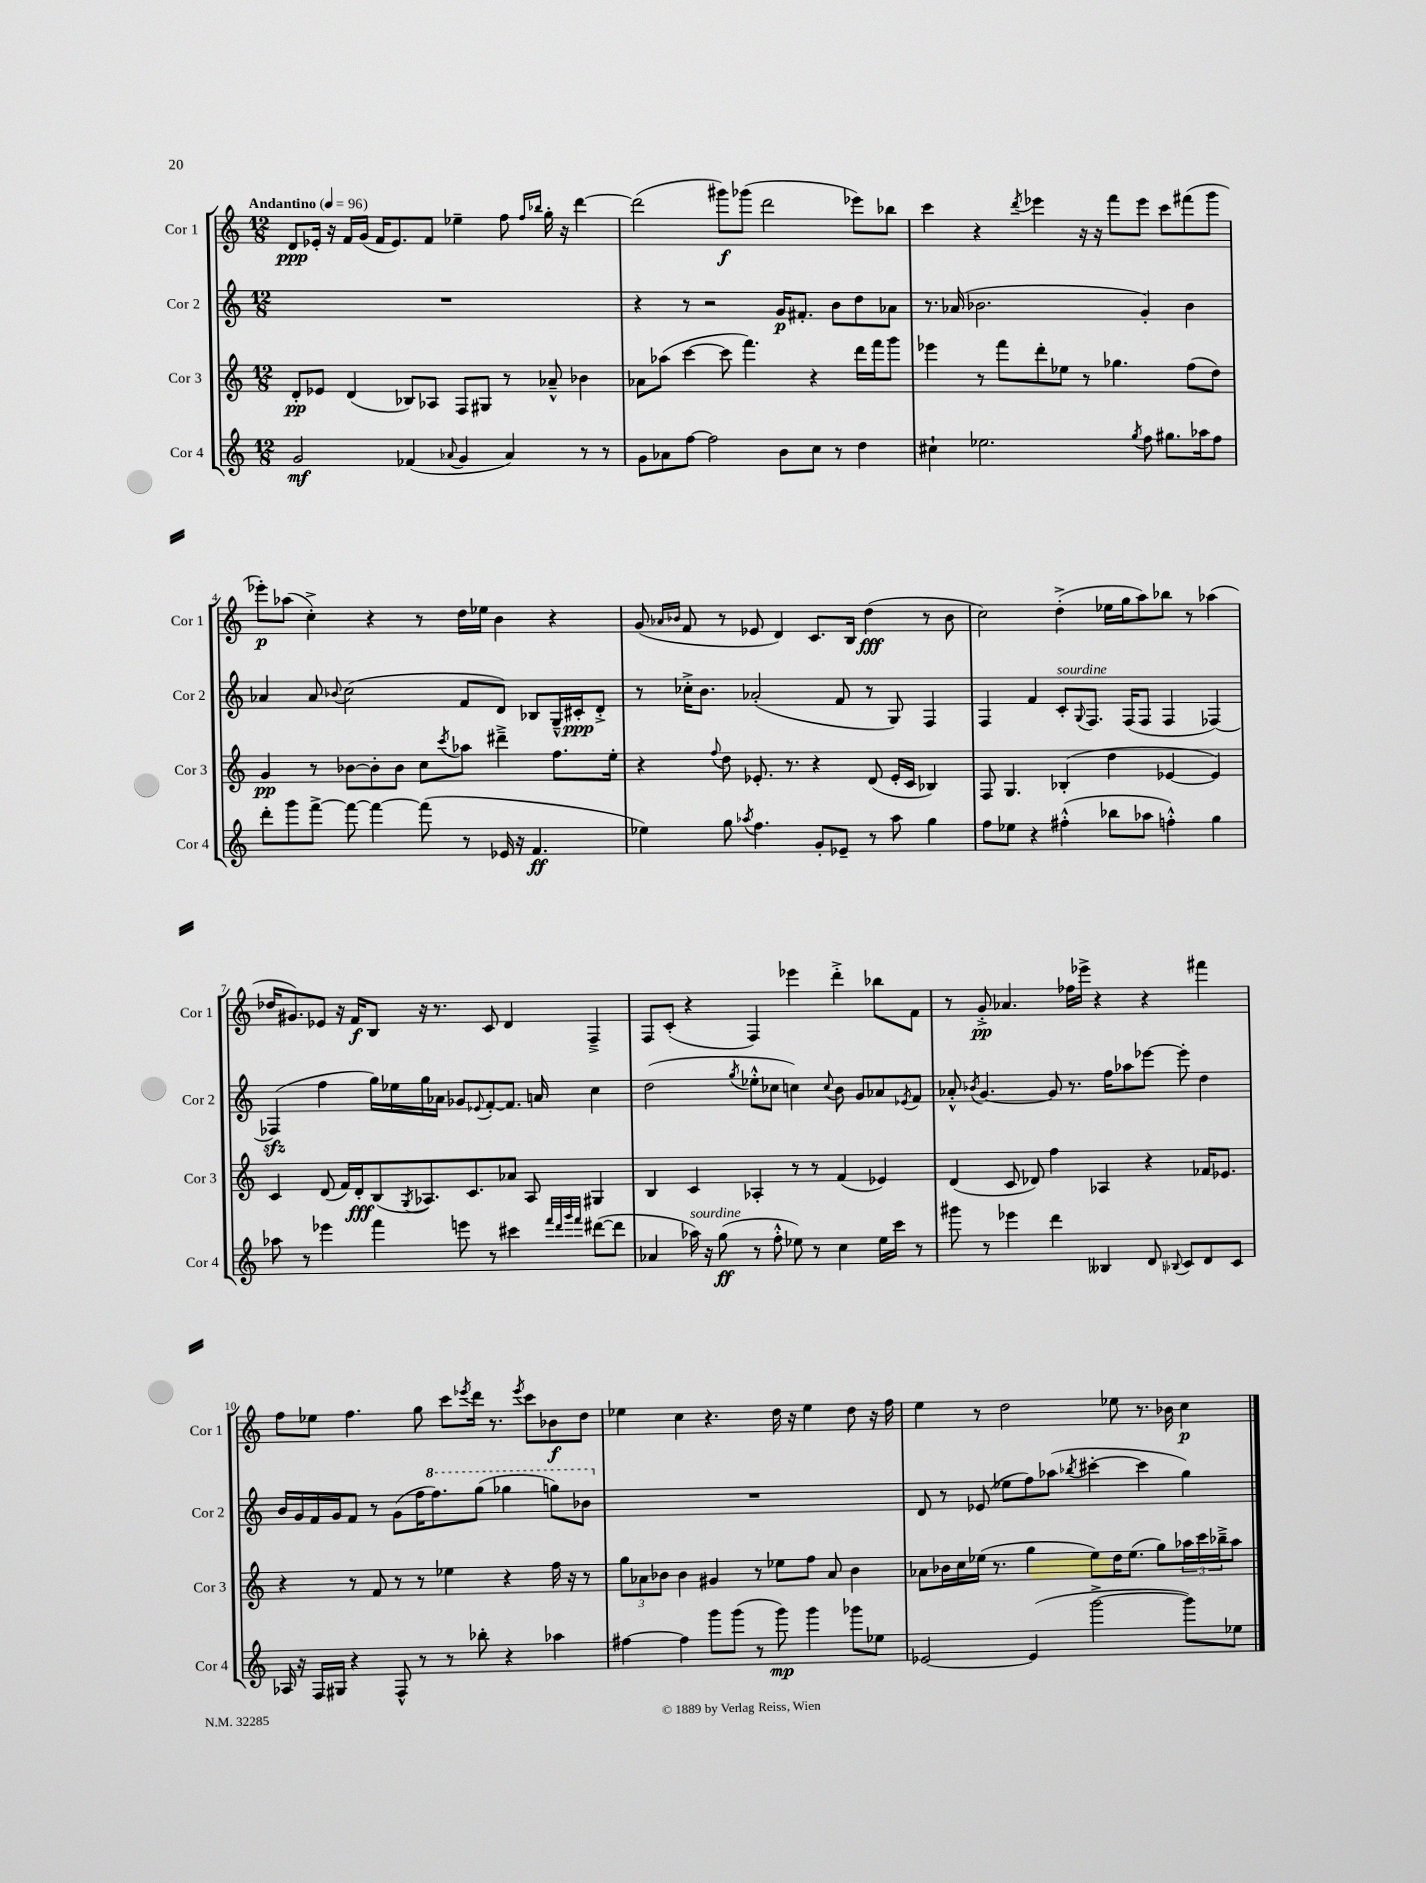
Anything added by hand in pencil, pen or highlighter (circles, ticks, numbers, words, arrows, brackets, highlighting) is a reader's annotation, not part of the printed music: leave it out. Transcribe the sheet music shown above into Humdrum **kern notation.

**kern	**dynam	**kern	**dynam	**kern	**dynam	**kern	**dynam
*part4	*part4	*part3	*part3	*part2	*part2	*part1	*part1
*staff4	*staff4	*staff3	*staff3	*staff2	*staff2	*staff1	*staff1
*I"Cor 4	*	*I"Cor 3	*	*I"Cor 2	*	*I"Cor 1	*
*I'Cor 4	*	*I'Cor 3	*	*I'Cor 2	*	*I'Cor 1	*
*clefG2	*	*clefG2	*	*clefG2	*	*clefG2	*
*k[]	*	*k[]	*	*k[]	*	*k[]	*
*M12/8	*	*M12/8	*	*M12/8	*	*M12/8	*
*MM96	*	*MM96	*	*MM96	*	*MM96	*
=1	=1	=1	=1	=1	=1	=1	=1
!	!	!	!	!	!	!LO:TX:a:B:t=Andantino	!
2g/	mf	8d'/L	pp	1.r	.	8d/L	ppp
.	.	8e-X/J	.	.	.	16e-X'/Jk	.
.	.	.	.	.	.	16r	.
.	.	(4d/	.	.	.	16f/LL	.
.	.	.	.	.	.	(16g/JJ	.
.	.	.	.	.	.	16f/KL	.
.	.	.	.	.	.	8.e-/)	.
(4f-X/	.	8B-X/L)	.	.	.	.	.
.	.	8A-X/J	.	.	.	8f/J	.
8qqa-X/	.	.	.	.	.	.	.
4g/	.	8F/L	.	.	.	4ee-X~\	.
.	.	8G#X/J	.	.	.	.	.
4a-/)	.	8r	.	.	.	8ff\	.
.	.	.	.	.	.	16qqff/LL	.
.	.	.	.	.	.	16qqbb-X/JJ	.
.	.	8a-X~^^/	.	.	.	16gg'\	.
.	.	.	.	.	.	16r	.
8r	.	4b-X\	.	.	.	[4ddd\	.
8r	.	.	.	.	.	.	.
=2	=2	=2	=2	=2	=2	=2	=2
8g\L	.	8a-X\L	.	4r	.	(2ddd\]	.
8a-X\	.	(8aa-X\J	.	.	.	.	.
[8ff\J	.	[4ccc\	.	8r	.	.	.
2ff\]	.	.	.	2r	.	.	.
.	.	8ccc\]	.	.	.	8ggg#X\L)	f
.	.	4.fff\)	.	.	.	(8ggg-X\J	.
.	.	.	.	.	.	2ddd\	.
8b\L	.	.	.	16g/KL	p	.	.
.	.	.	.	8.f#X'/J	.	.	.
8cc\J	.	4r	.	.	.	.	.
8r	.	.	.	8b\L	.	.	.
4dd\	.	16ddd\LL	.	8dd\	.	8eee-X\L)	.
.	.	16fff\J	.	.	.	.	.
.	.	8ggg\J	.	8a-X\J	.	8bb-X\J	.
=3	=3	=3	=3	=3	=3	=3	=3
4cc#X`\	.	4eee-X\	.	8.r	.	4ccc\	.
.	.	.	.	(16a-X/	.	.	.
2.ee-X\	.	8r	.	2.b-X\	.	4r	.
.	.	8fff\L	.	.	.	.	.
.	.	.	.	.	.	8qddd/	.
.	.	8ddd'\	.	.	.	4eee-X\	.
.	.	8ee-X\J	.	.	.	.	.
.	.	8r	.	.	.	16r	.
.	.	.	.	.	.	16r	.
.	.	4.gg-X\	.	.	.	8fff\L	.
8qgg/	.	.	.	.	.	.	.
8ff\	.	.	.	4g'/)	.	8eee-\J	.
8.gg#X\L	.	.	.	.	.	8ccc\L	.
.	.	(8ff\L	.	4b-\	.	(8fff#X\	.
16aa-X\k	.	.	.	.	.	.	.
8ff\J	.	8dd\J)	.	.	.	8ggg\J	.
!!LO:LB:g=z
=4	=4	=4	=4	=4	=4	=4	=4
8ddd'\L	.	4g/	pp	4a-X/	.	8eee-X'\L)	p
8ggg\	.	.	.	.	.	(8aa-X\J	.
[8fff^\J	.	8r	.	8a-/	.	4cc'^\)	.
.	.	.	.	8qqb-X/	.	.	.
8fff\_	.	[8b-X\L	.	(2cc\	.	.	.
4fff\_	.	8b-'\]	.	.	.	4r	.
.	.	8b-\J	.	.	.	.	.
(8fff\]	.	8cc\L	.	.	.	8r	.
.	.	8qccc/	.	.	.	.	.
8r	.	8aa-X\J	.	8f/L	.	16dd\LL	.
.	.	.	.	.	.	16ee-X\JJ	.
16e-X/	.	4ddd#X~^\	.	8d/J)	.	4b\	.
16r	.	.	.	.	.	.	.
4.f/	ff	.	.	8B-X/L	.	.	.
.	.	8.ff\L	.	16G~^^/L	.	4r	.
.	.	.	.	16c#X'/J	ppp	.	.
.	.	.	.	8d'^/J	.	.	.
.	.	16ee'\Jk	.	.	.	.	.
=5	=5	=5	=5	=5	=5	=5	=5
4ee-X\)	.	4r	.	8r	.	(8g/	.
.	.	.	.	.	.	16qqa-X/LL	.
.	.	.	.	.	.	16qqb-X/JJ	.
.	.	.	.	16cc-X'^\KL	.	8f/	.
.	.	.	.	8.b\J	.	.	.
.	.	8qqff/	.	.	.	.	.
8gg\	.	8dd\	.	.	.	8r	.
8qaa-X/	.	.	.	.	.	.	.
4.ff\	.	8.e-X'/	.	(2a-X'/	.	8e-X/	.
.	.	.	.	.	.	4d/)	.
.	.	8.r	.	.	.	.	.
8g'/L	.	4r	.	.	.	8.c/L	.
8e-X~/J	.	.	.	8f/	.	.	.
.	.	.	.	.	.	16B/Jk	.
8r	.	(8d/	.	8r	.	(4dd\	fff
8aa-\	.	16e-'/LL	.	8G/)	.	.	.
.	.	16c/JJ	.	.	.	.	.
4gg\	.	4B-X/)	.	4F/	.	8r	.
.	.	.	.	.	.	8b-\	.
=6	=6	=6	=6	=6	=6	=6	=6
8ff\L	.	8F/	.	4F/	.	2cc\)	.
8ee-X\J	.	4.G/	.	.	.	.	.
4r	.	.	.	4f/	.	.	.
!	!	!	!	!LO:TX:a:i:t=sourdine	!	!	!
(4ff#X'^^\	.	(4B-X'/	.	8c'/L	.	(4dd'^\	.
.	.	.	.	8qqG/	.	.	.
.	.	.	.	8.F/J	.	.	.
8bb-X\L	.	4dd\	.	.	.	16ee-X\LL	.
.	.	.	.	(16F/KL	.	16gg\J	.
8aa-X\J	.	.	.	8F/J	.	8aa\)	.
4ffn'^^\)	.	[4e-X/	.	4F/	.	8bb-X\J	.
.	.	.	.	.	.	8r	.
4gg\	.	4e-/])	.	[4F-X/)	.	(4aa-X\	.
!!LO:LB:g=z
=7	=7	=7	=7	=7	=7	=7	=7
8aa-X\	.	4c/	.	(4F-Xzz/]	.	16dd-X/KL	.
.	.	.	.	.	.	8.g#X/)	.
8r	.	.	.	.	.	.	.
4eee-X\	.	(8d/	.	4ff\	.	8e-X/J	.
.	.	16f/LL)	.	.	.	16r	.
.	.	16d'/J	fff	.	.	16f/KL	f
4fff\	.	(8B/	.	16gg\LL)	.	8B/J	.
.	.	.	.	16ee-X\	.	.	.
.	.	8qG/	.	.	.	.	.
.	.	8.A-X/)	.	16gg\	.	16r	.
.	.	.	.	16a-X\JJ	.	8.r	.
8eeen\	.	.	.	8g-X/L	.	.	.
.	.	8.c/	.	.	.	.	.
.	.	.	.	8qqe-X/	.	.	.
8r	.	.	.	[8f'/	.	8c/	.
4ccc#X\	.	8a-X/J	.	8.f/J]	.	4d/	.
.	.	8A-/	.	.	.	.	.
.	.	.	.	16an/	.	.	.
32qqfff/LLL	.	.	.	.	.	.	.
32qqddd/	.	.	.	.	.	.	.
32qqggg/	.	.	.	.	.	.	.
32qqfff/JJJ	.	.	.	.	.	.	.
([8ddd#X\L	.	4G#X/	.	4cc\	.	4F~^/	.
8ddd#\J]	.	.	.	.	.	.	.
=8	=8	=8	=8	=8	=8	=8	=8
4a-X/	.	4B/	.	(2dd\	.	8F/L	.
.	.	.	.	.	.	(8c'/J	.
!LO:TX:a:i:t=sourdine	!	!	!	!	!	!	!
16aa-X\)	.	4c/	.	.	.	4r	.
16r	.	.	.	.	.	.	.
(8gg\	ff	.	.	.	.	.	.
.	.	.	.	8qgg/	.	.	.
8r	.	4A-X'/	.	8ee-X'^^\L	.	4F/)	.
8ff'^^\	.	.	.	8cc-X\J	.	.	.
8ee-X\)	.	8r	.	4ccn\)	.	4eee-X\	.
8r	.	8r	.	.	.	.	.
.	.	.	.	8qqcc/	.	.	.
4cc\	.	(4f/	.	8b\	.	4ddd'^\	.
.	.	.	.	8g/L	.	.	.
16ee-\LL	.	4e-X/)	.	8a-X/	.	8bb-X\L	.
16ccc\JJ	.	.	.	.	.	.	.
.	.	.	.	8qe-X/	.	.	.
8r	.	.	.	8f/J	.	8f\J	.
=9	=9	=9	=9	=9	=9	=9	=9
8ggg#X\	.	(4d/	.	8a-X'^^/	.	8r	.
.	.	.	.	8qb-X/	.	.	.
8r	.	.	.	[4.g/	.	8g'^/	pp
4eee-X\	.	8c/	.	.	.	4.a-X/	.
.	.	8d-X/)	.	.	.	.	.
4ddd\	.	4ff\	.	8g/]	.	.	.
.	.	.	.	8.r	.	16ff-X\LL	.
.	.	.	.	.	.	16eee-X^\JJ	.
4B--X/	.	4A-X/	.	.	.	4r	.
.	.	.	.	16ff\KL	.	.	.
.	.	.	.	8aa-X\	.	.	.
8d/	.	4r	.	[8eee-X\J	.	4r	.
8qqB-X/	.	.	.	.	.	.	.
8c/L	.	.	.	8eee-'\]	.	.	.
8d/	.	16f-X/KL	.	4dd\	.	4fff#X\	.
.	.	8.e-X/J	.	.	.	.	.
8c/J	.	.	.	.	.	.	.
!!LO:LB:g=z
=10	=10	=10	=10	=10	=10	=10	=10
16A-X/	.	4r	.	16b/LL	.	8ff\L	.
16r	.	.	.	16g/	.	.	.
16F/LL	.	.	.	16f/	.	8ee-X\J	.
16G#X/JJ	.	.	.	16g/J	.	.	.
4r	.	8r	.	8f/J	.	4.ff\	.
.	.	8f/	.	8r	.	.	.
8F^^/	.	8r	.	(8g\L	.	.	.
8r	.	8r	.	16ff\K	.	8gg\	.
*	*	*	*	*8va	*	*	*
.	.	.	.	8.fff\)	.	.	.
8r	.	4ee-X\	.	.	.	8ccc\L	.
.	.	.	.	.	.	8qeee-X/	.
8bb-X'\	.	.	.	(8ggg\J	.	16ddd\Jk	.
.	.	.	.	.	.	8.r	.
4r	.	4r	.	4ggg-X\	.	.	.
.	.	.	.	.	.	8qeee-/	.
.	.	.	.	.	.	8ccc\L	.
4aa-X\	.	16ff\	.	8gggn\L)	.	8b-X\	f
.	.	16r	.	.	.	.	.
.	.	8r	.	8bb-X\J	.	8dd\J	.
=11	=11	=11	=11	=11	=11	=11	=11
*	*	*	*	*X8va	*	*	*
[4ff#X\	.	12gg\L	.	1.r	.	4ee-X\	.
.	.	12a-X\	.	.	.	.	.
.	.	12b-X\J	.	.	.	.	.
4ff#\]	.	4b-\	.	.	.	4cc\	.
8ggg\L	.	4g#X/	.	.	.	4.r	.
(8ggg\J	.	.	.	.	.	.	.
8r	.	8r	.	.	.	.	.
8ggg\)	mp	8ee-X\L	.	.	.	16dd\	.
.	.	.	.	.	.	16r	.
4ggg\	.	8ff\J	.	.	.	4ee-\	.
.	.	8a-/	.	.	.	.	.
8ggg-X\L	.	4b-\	.	.	.	8dd\	.
8ee-X\J	.	.	.	.	.	16r	.
.	.	.	.	.	.	16ff\	.
=12	=12	=12	=12	=12	=12	=12	=12
[2e-X/	.	8a-X\L	.	8d/	.	4ee\	.
.	.	16b-X\L	.	8r	.	.	.
.	.	16cc\	.	.	.	.	.
.	.	(16ee-X\JJ	.	(8e-X/	.	8r	.
.	.	8.r	.	.	.	.	.
.	.	.	.	8ee-X\L	.	2dd\	.
(4e-/]	.	4gg\	.	8ff\)	.	.	.
.	.	.	.	(8aa-X\J	.	.	.
.	.	.	.	8qbb-X/	.	.	.
[2ggg^\	.	8ee-\L)	.	[4ccc#X'\	.	.	.
.	.	16dd\K	.	.	.	8ee-X\	.
.	.	(8.ee-\J	.	.	.	.	.
.	.	.	.	4ccc#\]	.	8.r	.
.	.	8gg\L)	.	.	.	.	.
.	.	.	.	.	.	16b-X\	.
8ggg\L])	.	24aa-X\L	.	4gg\)	.	4cc\	p
.	.	24ccc\	.	.	.	.	.
.	.	24bb-X~^\J	.	.	.	.	.
8ee-X\J	.	8aa-\J	.	.	.	.	.
==	==	==	==	==	==	==	==
*-	*-	*-	*-	*-	*-	*-	*-
